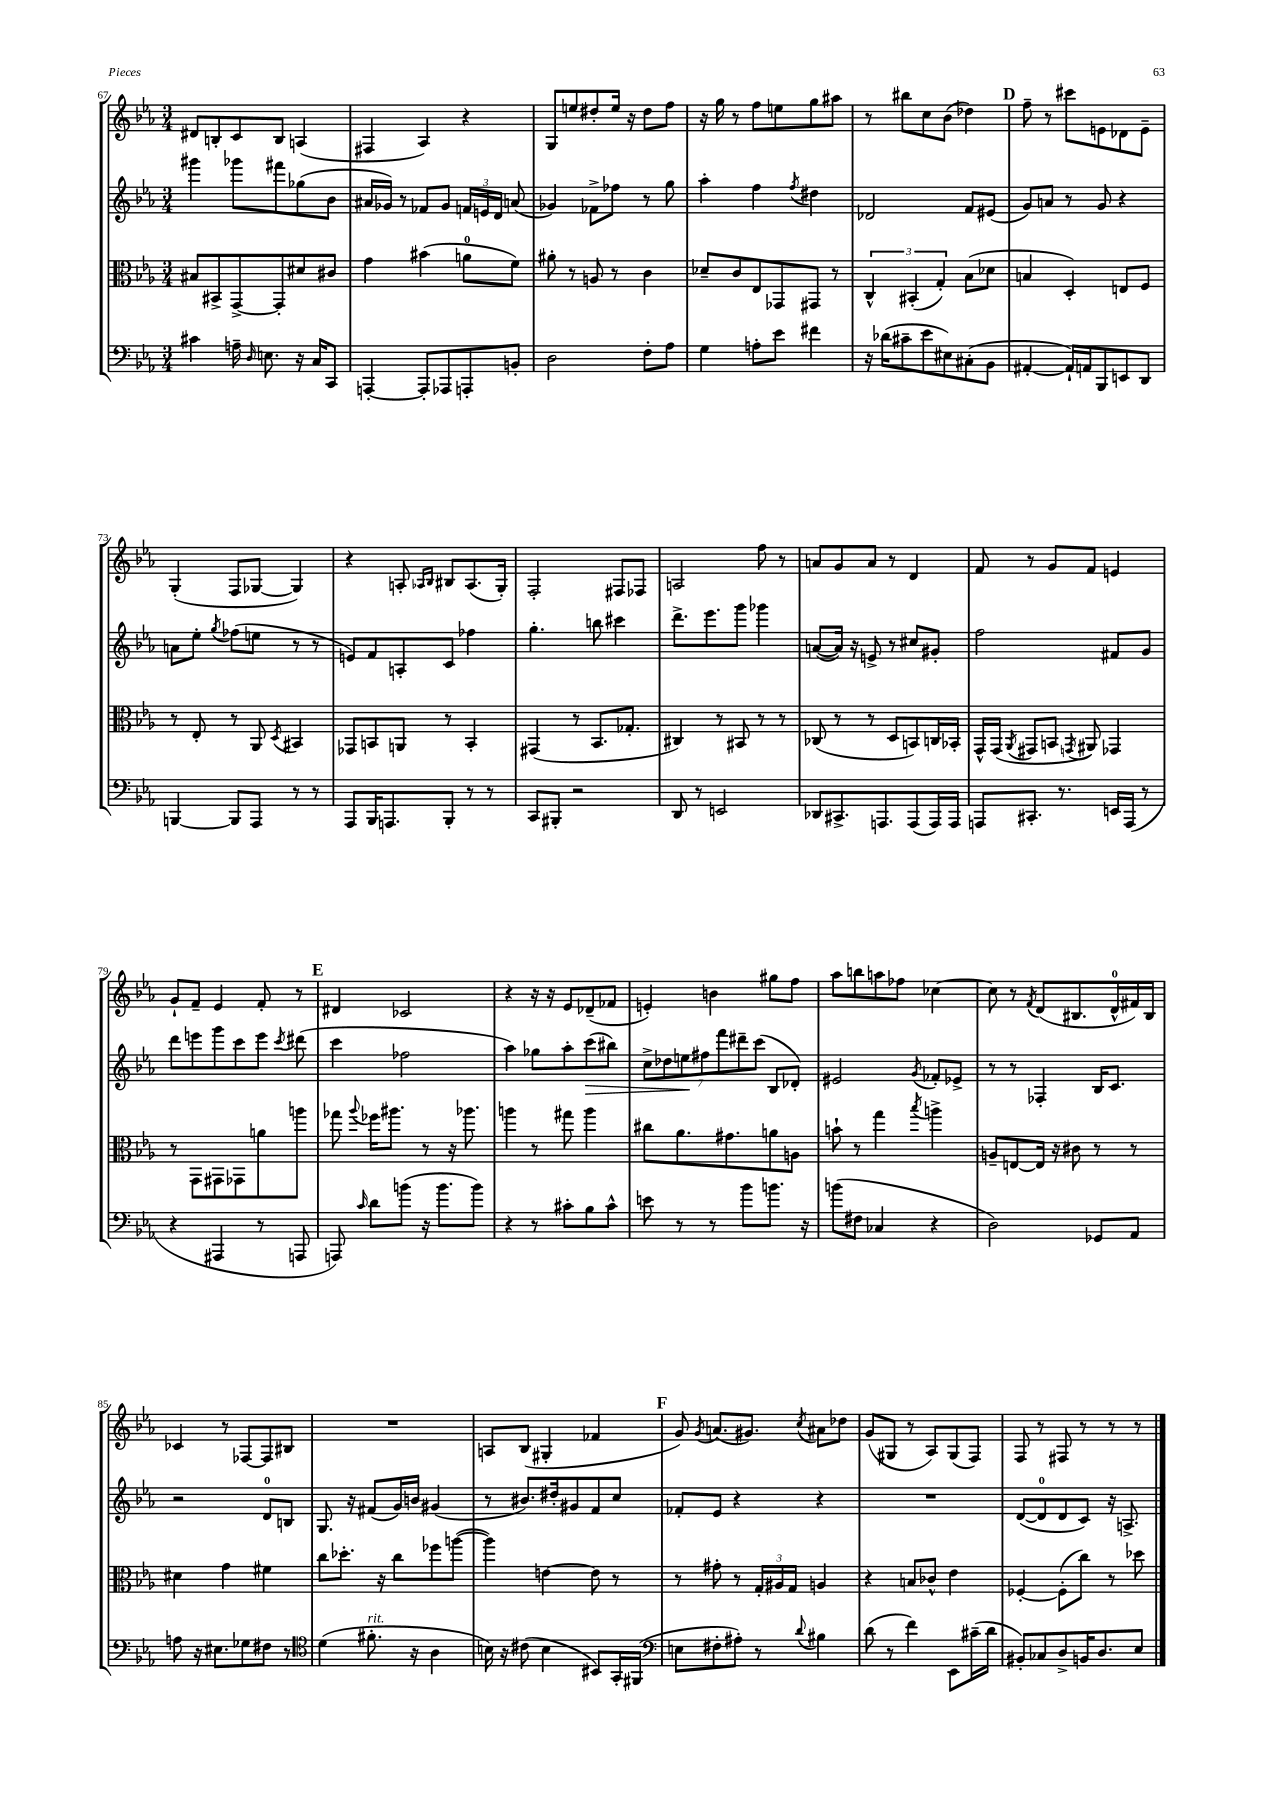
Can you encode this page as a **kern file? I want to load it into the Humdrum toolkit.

**kern	**kern	**kern	**kern
*staff4	*staff3	*staff2	*staff1
*clefF4	*clefC3	*clefG2	*clefG2
*k[b-e-a-]	*k[b-e-a-]	*k[b-e-a-]	*k[b-e-a-]
*M3/4	*M3/4	*M3/4	*M3/4
4c#\	8B#/L	4ggg#\	8d#/L
.	8BB#^/	.	8B'/
16A~\	[8GG^/	8ggg-\L	8c/
16qqD/	.	.	.
8.E\	.	.	.
.	8GG'/]	8fff#\	8B/J
16r	8d#/	(8gg-\	(4A/
16C/LK	.	.	.
8CC/J	8c#/J	8b-\J	.
=	=	=	=
[4AAA'/	4g\	16a#/LL	4F#/
.	.	16g-/JJ)	.
.	.	8r	.
8AAA'/]L	(4b#\	8f-/L	4A-/)
8AAA-/	.	8g-/J	.
8AAA'/	8a\L	24f/LL	4r
.	.	24e/	.
.	.	24d/JJ	.
8BB'/J	8f\J)	(8a/	.
=	=	=	=
2D\	8a#'\	4g-/)	8G/L
.	8r	.	8ee/
.	8A/	8f-^\L	8dd#'/
.	8r	8ff-\J	16ee/Jk
.	.	.	16r
8F'\L	4c\	8r	8dd#\L
8A-\J	.	8gg\	8ff\J
=	=	=	=
4G\	8d-~/L	4aa-'\	16r
.	.	.	16gg\
.	8c/	.	8r
8A'\L	8E-/	4ff\	8ff\L
8e-\J	8GG-/	.	8ee\
.	.	8qff/	.
4f#\	8GG#/J	4dd#\	8gg\
.	8r	.	8aa#\J
=	=	=	=
16r	6C^^/	2d-/	8r
(16d-\LK	.	.	.
8c#~\	.	.	8bb#\L
.	(6BB#'/	.	.
8e-\	.	.	8cc\
.	6G'/)	.	.
8E#\)	.	.	(8b-\J
(8C#'\	(8B-\L	8f/L	4dd-\)
8BB-\J	8d-\J	(8e#/J	.
=	=	=	=
[4AA#'/	4B/	8g/L)	8ff~\
.	.	8a/J	8r
16AA#`/]LL)	4D'/)	8r	8ccc#\L
16AA/J	.	.	.
8BBB-/	.	8g/	8e\
8EE/	8E/L	4r	8d-\
8DD/J	8F/J	.	8e~\J
=	=	=	=
[4BBB/	8r	8a\L	(4G'/
.	8E-'/	8ee-'\J	.
.	.	8qgg/	.
8BBB/]L	8r	(8ff-\L	8F/L
8AAA-/J	8AA-/	8ee\J	[8G-/J
.	8qD/	.	.
8r	4BB#/	8r	4G-/])
8r	.	8r	.
=	=	=	=
8AAA-/L	8GG-/L	8e/L)	4r
16BBB-/K	8BB/	8f/	.
8.AAA/	.	.	.
.	8AA/J	8A'/	8A'/
.	.	.	16qqA-/LL
.	.	.	16qqB-/JJ
8BBB-'/J	8r	8c/J	8B#/L
8r	4BB'/	4ff-\	(8.A-/
8r	.	.	.
.	.	.	16G'/Jk)
=	=	=	=
8CC/L	(4GG#/	4.gg'\	2F'/
8BBB#'/J	.	.	.
2r	8r	.	.
.	8.BB-/L	8bb\	.
.	.	4ccc#\	8F#/L
.	8.G-'/J	.	.
.	.	.	8F-/J
=	=	=	=
8DD/	4C#/)	8.ddd^\L	2A/
8r	.	.	.
.	.	8.eee-\	.
2EE/	8r	.	.
.	8BB#/	8ggg\J	.
.	8r	4ggg-\	8ff\
.	8r	.	8r
=	=	=	=
8DD-/L	(8C-/	([8a/L	8a/L
8.CC#^/	8r	16a/]Jk)	8g/
.	.	16r	.
.	8r	8e^/	8a/J
8.AAA/	.	.	.
.	8D/L	8r	8r
(8AAA/	8BB/)	8cc#/L	4d/
16AAA/L)	16C/L	8g#'/J	.
16AAA/JJ	16BB-'/JJ	.	.
=	=	=	=
8AAA/L	16GG^^/LL	2ff\	8f/
.	(16GG/JJ	.	.
.	8qAA-/	.	.
8.CC#'/J	8GG#/L	.	8r
.	8BB/J	.	8g/L
8.r	.	.	.
.	8qGG/	.	.
.	8AA#/)	.	8f/J
16EE/LL	4GG-/	8f#/L	4e/
(16AAA/JJ	.	.	.
8r	.	8g/J	.
=	=	=	=
4r	8r	8ddd\L	8g`/L
.	8GG\L	8eee\	8f~/J
4AAA#/	8GG#\	8ggg\	4e-/
.	8GG-\	8ccc\	.
8r	8a\	8eee\J	8f'/
.	.	8qccc/	.
8AAA/	8aa\J	(8ddd#\	8r
=	=	=	=
8AAA/)	8gg-\	4ccc\	4d#/
16qqc/	8qqaa-/	.	.
8d\L	16ff-\LK	.	.
.	8.aa#\J	.	.
(8b\J	.	2ff-\	2c-/
16r	8r	.	.
8.b\L	.	.	.
.	16r	.	.
.	8.aa-\	.	.
8b\J)	.	.	.
=	=	=	=
4r	4aa\	4aa-\)	4r
8r	8r	8gg-\L	16r
.	.	.	16r
8c#'\L	8gg#\	8aa-'\	8e-/L
8B-\	4aa\	(8ccc\	(8d-~/
8c#^^\J	.	8bb#\J)	8f-/J
=	=	=	=
8e\	8cc#\L	14cc^\L	4e'/)
.	.	14dd-\	.
8r	8.a-\	.	.
.	.	14ee\	.
.	.	14ff#\	.
8r	.	.	4b\
.	.	14fff\	.
.	8.g#\	.	.
.	.	14ddd#~\	.
8b-\L	.	.	.
.	.	(14ccc\J	.
8.b\J	8a\	8B-/L	8gg#\L
.	8A\J	8d-'/J)	8ff\J
16r	.	.	.
=	=	=	=
(8b\L	8b`\	2e#/	8aa-\L
8F#\J	8r	.	8bb\
4C-/	4gg\	.	8aa\
.	.	.	8ff-\J
.	8qbb-/	8qg/	.
4r	4aa^\	8f-'/L	[4cc-\
.	.	8e-^/J	.
=	=	=	=
2D\)	8A~/L	8r	8cc-\]
.	[8E/	8r	8r
.	.	.	8qf/
.	16E/]Jk	4F-'/	(8d/L
.	16r	.	.
.	8c#\	.	8.B#/
8GG-/L	8r	16B-/LK	.
.	.	8.c/J	16d^^/L
8AA-/J	8r	.	16f#/)
.	.	.	16B#/JJ
=	=	=	=
8A\	4d#\	2r	4c-/
16r	.	.	.
8.E#\L	.	.	.
.	4g\	.	8r
8G-\	.	.	[8F-/L
8F#\J	4f#\	8d/L	8F-/]
8r	.	8B/J	8B#/J
=	=	=	=
*clefC4	*	*	*
(4d\	8cc\L	8.G/	2.r
.	8.dd-'\J	.	.
.	.	16r	.
8.f#'\	.	(8f#/L	.
.	16r	.	.
.	8cc\L	16g/L)	.
16r	.	16b/JJ	.
4A-\	8ff-\	(4g#/	.
.	([8aa\J	.	.
=	=	=	=
16B\)	4aa\])	8r	8A/L
16r	.	.	.
(8c#\	.	8.b#/L)	(8B-/J
4B\	[4e\	.	4G#'/
.	.	16dd#'/k	.
.	.	8g#/	.
8BB#/L)	8e\]	8f/	4f-/
16GG'/L	8r	8cc/J	.
(16FF#/JJ	.	.	.
=	=	=	=
*clefF4	*	*	*
8E\L	8r	8f-'/L	8g/)
.	.	.	8qg/
8F#'\	8g#'\	8e-/J	(8.a/L
8A#'\J)	8r	4r	.
.	.	.	8.g#/J)
8r	24G'/LL	.	.
.	24A#/	.	.
.	24G/JJ	.	.
8qqd/	.	.	8qcc/
4B#\	4A/	4r	8a#\L
.	.	.	8dd-\J
=	=	=	=
(8d\	4r	2.r	(8g/L
8r	.	.	8G#/J
4f\)	8B/L	.	8r
.	8c-^^/J	.	8A-/L)
8EE-\L	4e-\	.	(8G#/
(16c#~\L	.	.	8F/J)
16d\JJ	.	.	.
=	=	=	=
8BB#'/L)	[4F-'/	([8d/L	8F/
8C-/	.	8d/]	8r
8D^/	(8F-'\]L	8d/	8F#/
16BB/K	8cc\J)	8c/J)	8r
8.D/	.	.	.
.	8r	16r	8r
.	.	8.A^/	.
8E-/J	8dd-\	.	8r
==	==	==	==
*-	*-	*-	*-
